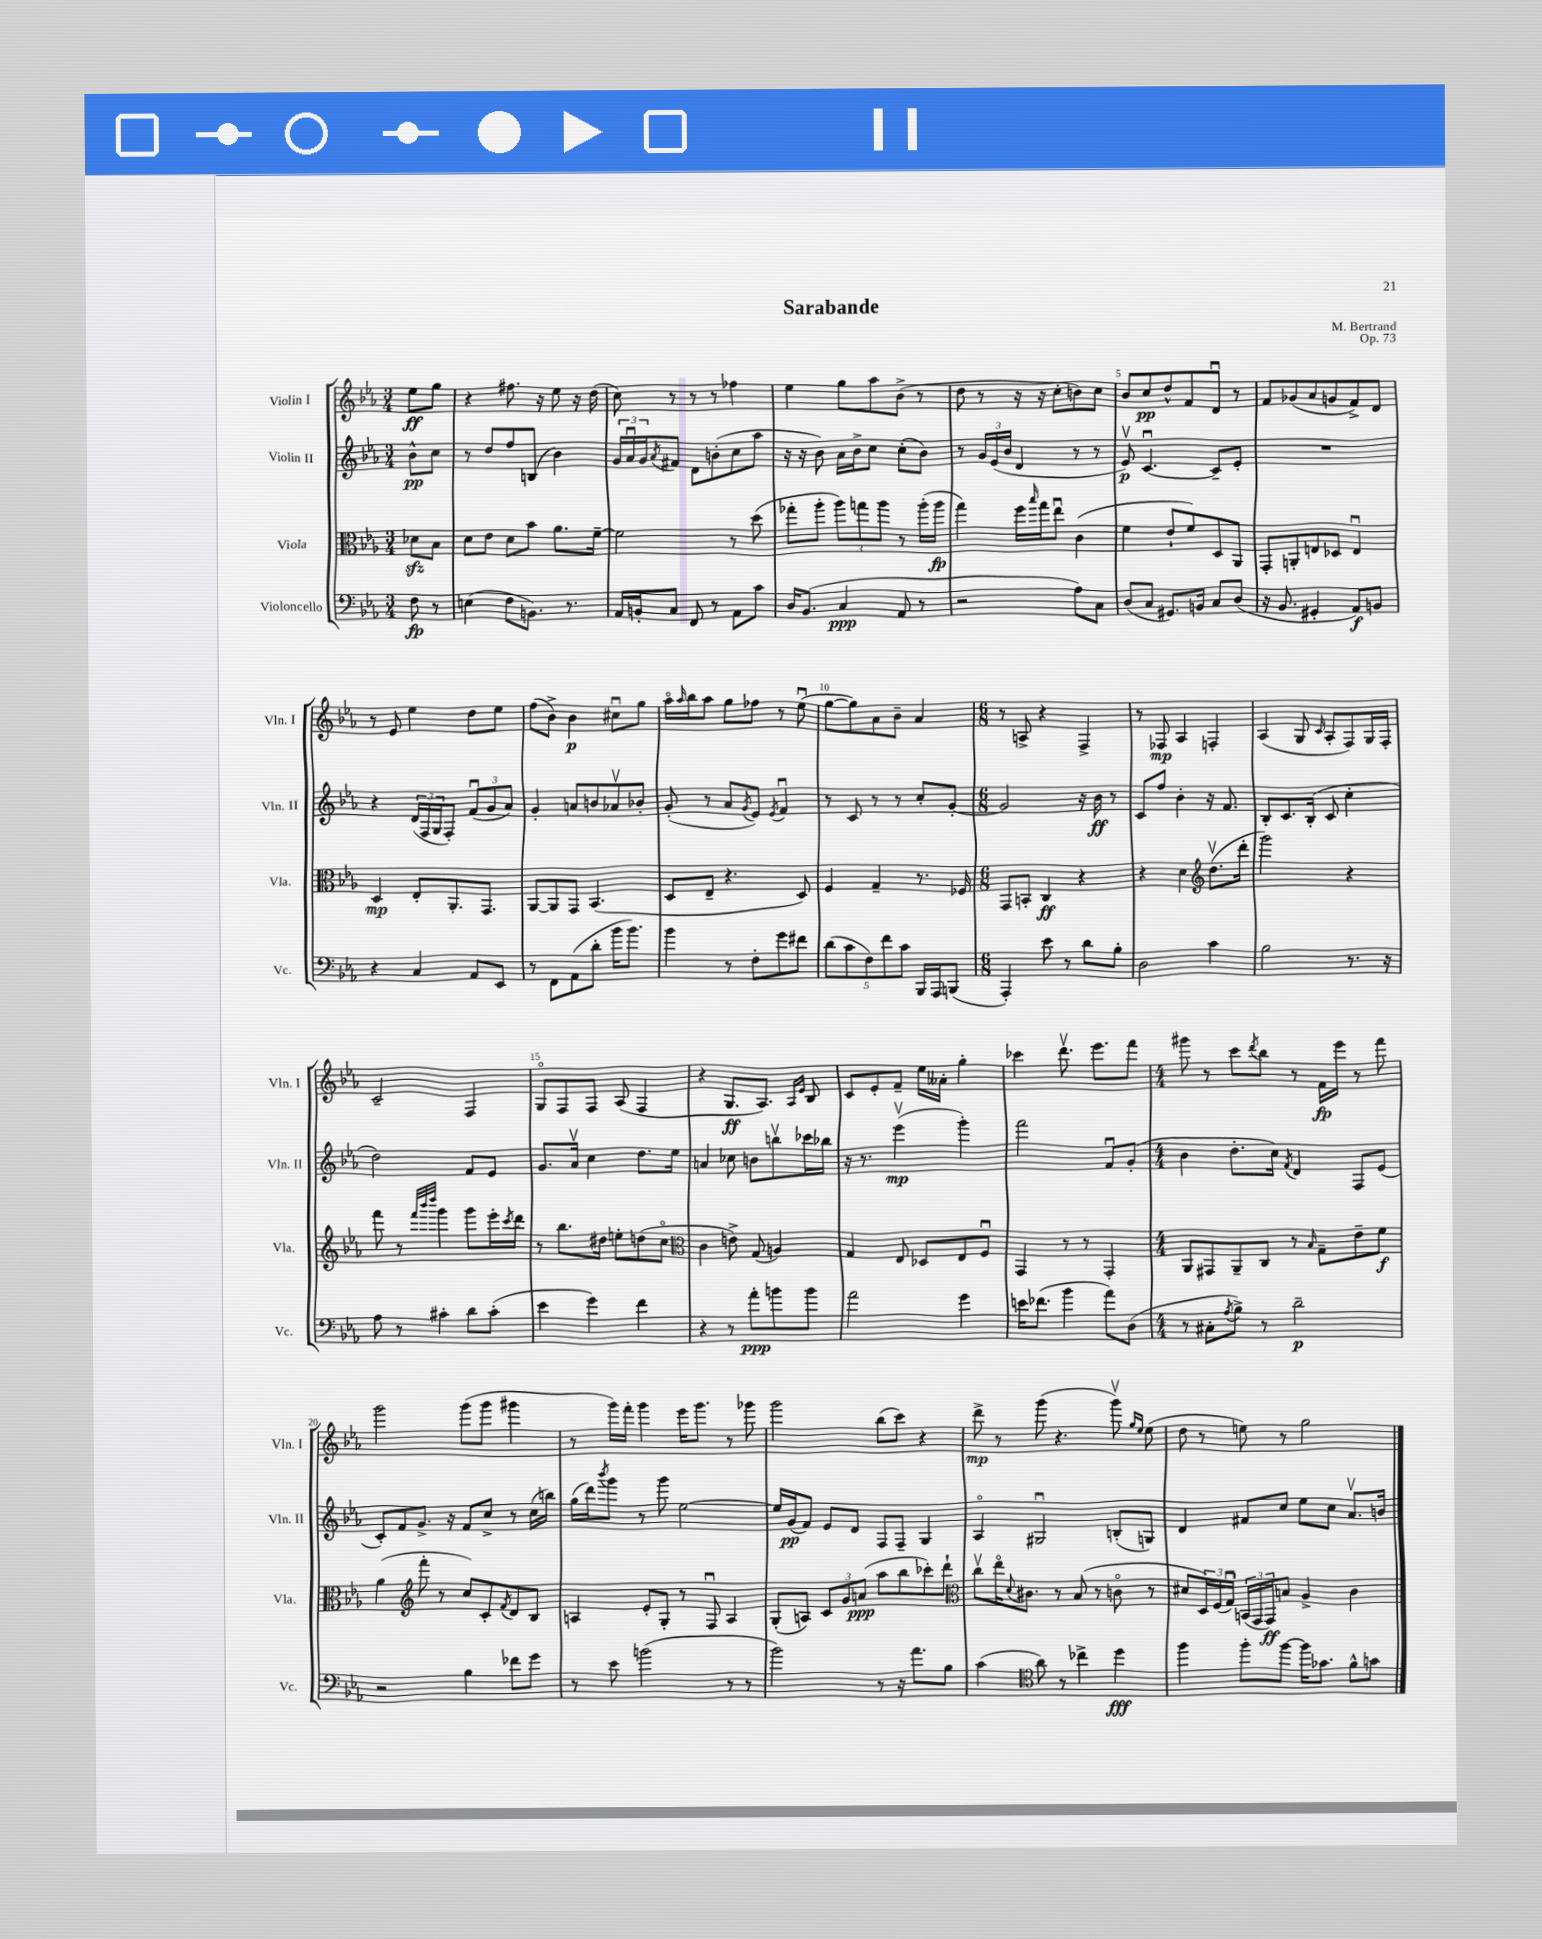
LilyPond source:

\header { title = "Sarabande" composer = "M. Bertrand" opus = "Op. 73" }
<<
\new StaffGroup <<
\new Staff = "s0" \with { instrumentName = "Violin I" shortInstrumentName = "Vln. I" } {
    \clef treble \key ees \major \numericTimeSignature \time 3/4 \partial 4
    ees''8\ff g''8 |
    r4 fis''8. r16 ees''8 r16 d''16( |
    c''8) r8 r8 r8 fes''4 |
    ees''4 g''8 aes''8 bes'8->( r8 |
    d''8 r8 r16 r16 c''8-. b'8) c''8 |
    bes'8 c''8\pp d''8-^ f'8 d'8\downbow r8 |
    f'8 ges'8( aes'8 g'8 f'8->) d'8 |
    r8 ees'8 ees''4 d''8 ees''8 |
    f''8( bes'8->) bes'4\p cis''8\downbow g''8 |
    aes''16\flageolet \grace { aes''16 } bes''16 aes''8 g''8 fes''8 r8 ees''8\downbow( |
    g''8~ g''8) aes'8 bes'8-- aes'4 |
    \numericTimeSignature \time 6/8 r8 a8-> r4 f4-> |
    r8 fes8\mp aes4 f4-. |
    aes4( g8 \grace { c'16 } aes8-. f8) g16 f16-. |
    c'2-- f4 |
    g8\flageolet f8 f8 aes8( f4 |
    r4 g8.\ff aes8.) \grace { aes16 ees'16 } bes8 |
    c'8 ees'8-. f'8-- ees''16 aeses'16-. g''4-. |
    ces'''4 d'''8.\upbow ees'''8. f'''8 |
    \numericTimeSignature \time 4/4 gis'''8 r8 c'''8 \acciaccatura { d'''8 } bes''8 r8 f'16\fp ees'''16 r8 f'''8 |
    g'''2 g'''8( g'''8 gis'''4 |
    r8 g'''16) f'''16-. g'''4 ees'''16 g'''8. r8 ges'''8 |
    g'''2 bes''8( c'''8) r4 |
    d'''8->\mp r8 g'''8( r4. g'''8\upbow) \grace { g''16 ees''16 } ees''8( |
    d''8 r8 e''8) r8 g''2 \bar "|." |
}
\new Staff = "s1" \with { instrumentName = "Violin II" shortInstrumentName = "Vln. II" } {
    \clef treble \key ees \major \numericTimeSignature \time 3/4 \partial 4
    bes'8-^\pp c''8 |
    r8 d''8 f''8 b8( bes'4) |
    \tuplet 3/2 { g'16 aes'16\downbow g'16 } \acciaccatura { aes'8 } fis'8 d'8 b'8-.( c''8 aes''8 |
    r16 r16 bes'8) aes'16 bes'16-> c''8 c''8-.( bes'8) |
    r8 \tuplet 3/2 { g'16 ees'16( bes'16 } d'4 r8 r8 |
    ees'8\upbow\p) c'4.~\downbow c'8-- ees'8-. |
    R2. |
    r4 \tuplet 3/2 { d'16( f16 g16 } f8-.) \tuplet 3/2 { f'8\downbow( g'8 aes'8) } |
    g'4-. a'8 b'8 aes'8\upbow bes'8-. |
    g'8-.( r8 aes'8 \acciaccatura { g'8 } ees'8) \acciaccatura { ees'8 } f'4\downbow |
    r8 c'8 r8 r8 c''8-. g'8~-. |
    \numericTimeSignature \time 6/8 g'2 r16 bes'16\ff r8 |
    c'8 f''8 bes'4-. r16 f'8. |
    bes8-. c'8. bes16-.( c'8 c''4-. |
    d''2) f'8 ees'8 |
    g'8. aes'16\upbow c''4 d''8. ees''16 |
    a'4 ces''8 b'8 b''8\upbow ces'''16 bes''16 |
    r16 r8. ees'''4\upbow\mp( g'''4-.) |
    f'''2 f'8\downbow g'8-.( |
    \numericTimeSignature \time 4/4 bes'4 d''8.-. c''16) \acciaccatura { f'8 } d'4 f8 ees'8( |
    c'8-.) f'8 g'8.-> r16 f'8 c''8-> r8 c''16( b''16) |
    g''16( d'''16) \acciaccatura { bes'''8 } g'''8 r8 g'''8 ees''2~ |
    ees''16 g'16\pp( f'8) ees'8 d'8 f8 f8-- g4 |
    aes4\flageolet gis2\downbow b8-.( g8) |
    d'4 fis'8 c''8 ees''8 c''8 aes'8.\upbow b'16 \bar "|." |
}
\new Staff = "s2" \with { instrumentName = "Viola" shortInstrumentName = "Vla." } {
    \clef alto \key ees \major \numericTimeSignature \time 3/4 \partial 4
    des'8\sfz bes8 |
    d'8 ees'8 d'8 bes'8 aes'8. f'16~-- |
    f'2 r8 d''8( |
    ges''8-. aes''8-. \tuplet 3/2 { aes''8) g''8 aes''8 } r8 aes''16-.( aes''16\fp |
    g''4) f''16 \grace { bes''16 } g''16 ees''8\downbow c'4( |
    f'4 ees'8-! f'8) d8 aes,8 |
    g,8-. a,8-. e8 des8 e4\downbow |
    d4\mp ees8-. aes,8.-. g,8. |
    aes,8~ aes,8 g,8 bes,4.( |
    d8 ees8-- r4. d8) |
    f4 g4-- r8. fes16 |
    \numericTimeSignature \time 6/8 g,8 b,8-. c4\ff r4 |
    r4 d'4 \clef treble d''8.\upbow( d'''16-. |
    g'''2) r4 |
    f'''8 r8 \grace { f'''32 bes'''32 d''''32 } g'''4 g'''8 ees'''16-. \acciaccatura { c'''8 } d'''16 |
    r8 bes''8. dis''16 e''8-. d''8( c''8\flageolet |
    \clef alto c'4 e'8->) g8( a4) |
    g4 ees8 des8 ees8 f8\downbow |
    g,4 r8 r8 g,4-. |
    \numericTimeSignature \time 4/4 aes,8 gis,8 aes,8-- c8 r8 \grace { bes16 } g8-- ees'8-- f'8\f |
    aes'4( \clef treble f'''8-. r8 c''8) c'8-. \acciaccatura { f'8 } d'8 bes8 |
    a4 ees'8-. g8-. r8 f8\downbow a4 |
    g8-.( a8) \tuplet 3/2 { c'8 g'8 a'8\ppp( } aes''8 bes''8 ces'''8-.) d'''8-! |
    \clef alto c''8\upbow ees''16\flageolet \appoggiatura { d'8 } cis'8. r8 bes8( r8 c'8\flageolet r8 |
    dis'8 \tuplet 3/2 { d16) f16( g16\downbow) } \tuplet 3/2 { b,16( g,16 g,16\ff) } b8 aes4-> c'4 \bar "|." |
}
\new Staff = "s3" \with { instrumentName = "Violoncello" shortInstrumentName = "Vc." } {
    \clef bass \key ees \major \numericTimeSignature \time 3/4 \partial 4
    f8\fp r8 |
    e4( f8 b,8.) r8. |
    aes,16 b,16-. c8 f,8 r8 aes,8 c'8 |
    d16 bes,8.( c4\ppp aes,8 r8 |
    r2 aes8) c8 |
    d8( c8 gis,8.) b,16 c8 d8( |
    r16 bes,8. gis,4-. aes,8\f) b,8 |
    r4 c4 aes,8 ees,8 |
    r8 f,8 aes,8( d'8-. bes'16 bes'8.) |
    bes'4 r8 f8-. g'8 fis'8 |
    \tuplet 5/4 { d'8( c'8 f8) f'8 c'8 } bes,,16 aes,,16 b,,8( |
    \numericTimeSignature \time 6/8 aes,,4-.) ees'8 r8 d'8 bes8-. |
    d2 c'4 |
    bes2 r8. r16 |
    aes8 r8 cis'4-. d'8 cis'8-.( |
    ees'4 g'4) f'4 |
    r4 r8 aes'8-.\ppp b'8 b'8 |
    aes'2 g'4 |
    e'16 fes'8.( bes'4 aes'8) d8( |
    \numericTimeSignature \time 4/4 r8 cis8-. \acciaccatura { aes8 } bes8->) r8 d'2--\p |
    r2 bes4 fes'8 g'8 |
    r8 ees'8 b'2( r8 r8 |
    bes'2) r8 r16 aes'8. bes8 |
    c'4( \clef tenor aes'8) r8 ces''4-> d''4\fff |
    f''4 f''8-. f''8~ f''16 ges'8. f'8-^ g'8 \bar "|." |
}
>>
>>
\layout { \context { \Score \override BarNumber.break-visibility = ##(#f #t #t) barNumberVisibility = #(every-nth-bar-number-visible 5) } }
